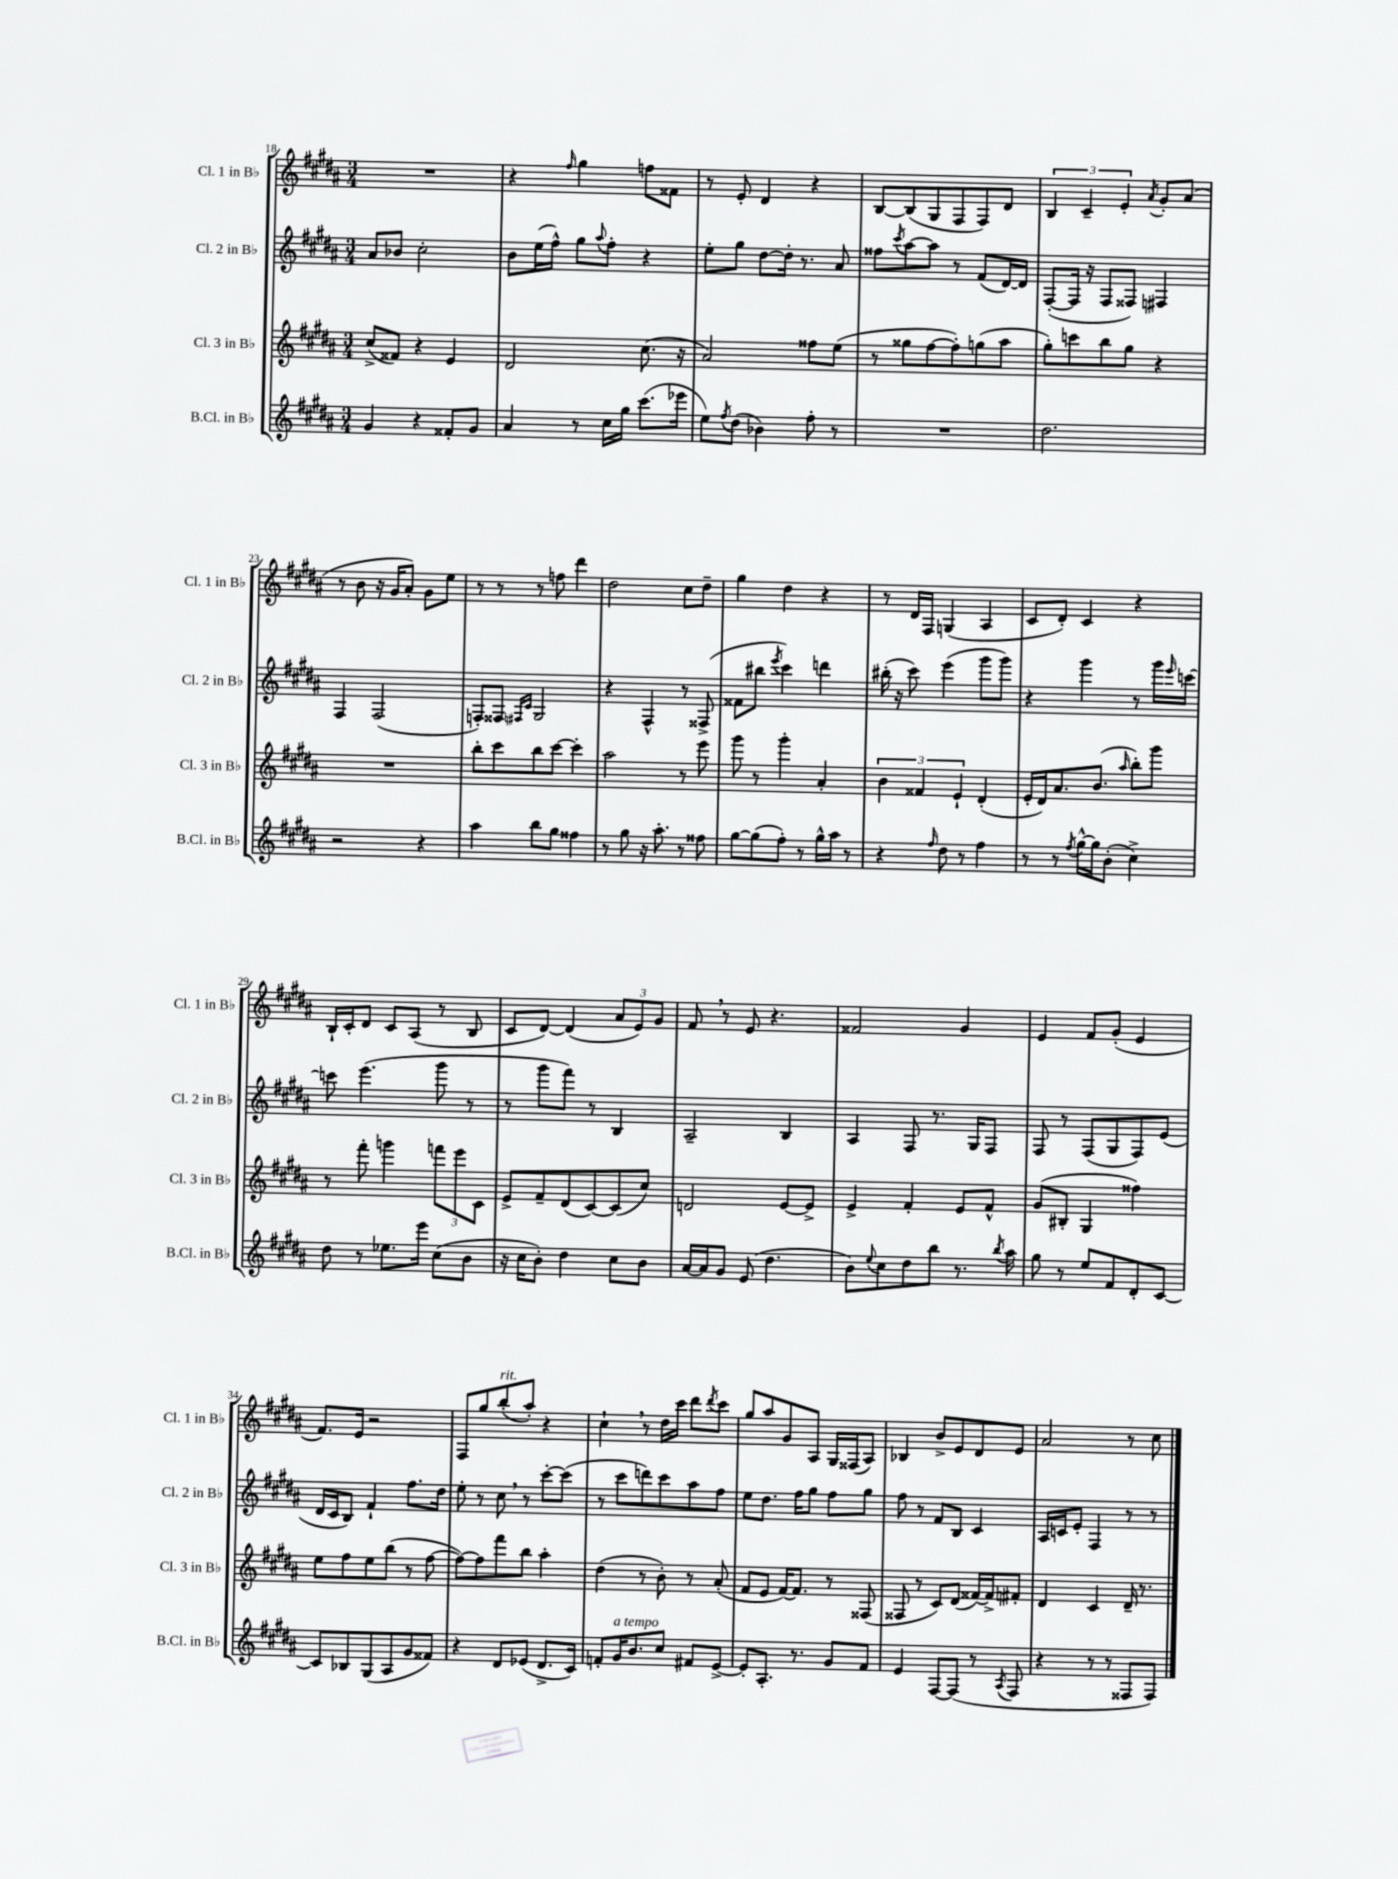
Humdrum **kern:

**kern	**kern	**kern	**kern
*staff4	*staff3	*staff2	*staff1
*clefG2	*clefG2	*clefG2	*clefG2
*k[f#c#g#d#a#]	*k[f#c#g#d#a#]	*k[f#c#g#d#a#]	*k[f#c#g#d#a#]
*M3/4	*M3/4	*M3/4	*M3/4
4g#	(8cc#^	8a#	2.r
.	8f##)	8b-	.
4r	4r	2cc#'	.
8f##'	4e	.	.
8g#	.	.	.
=	=	=	=
4a#	2d#	8b	4r
.	.	(16ee	.
.	.	16ff#^^)	.
.	.	.	16qqff#
8r	.	8gg#	4gg#
.	.	8qqaa#	.
16cc#	.	8ff#'	.
16gg#	.	.	.
(8.ccc#	(8.cc#	4r	8ff
.	.	.	8f##
16eee-	16r	.	.
=	=	=	=
8ee)	2a#)	8ee'	8r
8qff#	.	.	.
(8dd#	.	8gg#	8e'
4b-)	.	[8dd#	4d#
.	.	16dd#']	.
.	.	8.r	.
8ff#'	8ff##	.	4r
8r	(8ee	8a#	.
=	=	=	=
2.r	8r	8ff##	[8B
.	.	8qccc#	.
.	8gg##	[8aa#	(8B]
.	[8ff#	8aa#]	8G#
.	8ff#'])	8r	8F#
.	(8gg	(8f#	8F#)
.	8aa#	[16d#)	8d#
.	.	16d#]	.
=	=	=	=
2.dd#	8gg#')	([8F#'	6B
.	8ccc	16F#]	.
.	.	.	6c#~
.	.	16r	.
.	8bb	8F#	.
.	.	.	6e'
.	8gg#	8F##)	.
.	.	.	8qa#
.	4r	4F#	8g#'
.	.	.	(8a#
=	=	=	=
2r	2.r	4F#	8r
.	.	.	8b
.	.	(2F#	16r
.	.	.	16g#
.	.	.	8a#')
4r	.	.	8g#
.	.	.	8ee
=	=	=	=
4aa#	8bb'	8F')	8r
.	8ccc#	8F##	8r
.	.	16qqF#	.
.	.	16qqc#	.
8bb	8bb	2G#	8r
8gg#	[8ccc#	.	8ff
4ff##	4ccc#']	.	4ddd#
=	=	=	=
8r	2aa#	4r	2dd#
8gg#	.	.	.
16r	.	4F#^^	.
8.aa#'	.	.	.
8r	8r	8r	8cc#
8ff##	8eee	(8F##^	8dd#~
=	=	=	=
[8gg#	8ggg#	8f##	4gg#
(8gg#]	8r	8bb#	.
.	.	8qeee	.
8ff#')	4ggg#'	4ccc#)	4dd#
8r	.	.	.
16gg#^^	4a#'	4ddd	4r
16aa#	.	.	.
8r	.	.	.
=	=	=	=
4r	6b	(16bb#'	8r
.	.	16r	.
.	.	8ccc#)	16d#
.	6f##	.	.
.	.	.	16F#
16qqff#	.	.	.
8dd#	.	(4eee	(4G
.	6e`	.	.
8r	.	.	.
4ff#	(4d#'	8ggg#	4A#
.	.	8ggg#)	.
=	=	=	=
8r	16e'	4r	8c#
.	16d#)	.	.
8r	8.a#	.	8d#')
8qff#	.	.	.
[16gg#^^	.	4ggg#	4c#
16gg#]	(8.b	.	.
(8b'	.	.	.
.	16qqaa#	.	.
4cc#^)	8bb')	8r	4r
.	8ggg#	16ggg#	.
.	.	16qqeee	.
.	.	[16ccc	.
=	=	=	=
8dd#	8r	8ccc]	16B`
.	.	.	16c#'
8r	8fff#'	(4.eee	8d#
8.ee-	4ggg	.	8c#
.	.	.	(8A#
16eee	.	.	.
(8cc#	12fff	8ggg#	8r
.	12eee	.	.
8b	.	8r	8B
.	12c#	.	.
=	=	=	=
16r	8e^	8r	8c#
16cc#	.	.	.
8b')	8f#~	8ggg#	[8d#)
4dd#	(8d#	8fff#)	(4d#]
.	[8c#)	8r	.
8cc#	(8c#]	4B	12a#
.	.	.	12e)
8b	8cc#)	.	.
.	.	.	12g#
=	=	=	=
[16a#	2d	2A#~	8f#
16a#]	.	.	.
8g#	.	.	8r
(8e	.	.	8e
4.dd#	.	.	4.r
.	[8e	4B	.
.	8e^]	.	.
=	=	=	=
8b)	4e^	4A#	2f##
8qqee	.	.	.
8cc#	.	.	.
8dd#	4f#'	8F#	.
8bb	.	8.r	.
8.r	8e	.	4g#
.	.	16G#	.
.	8f#^^	8F#	.
8qbb	.	.	.
16aa#	.	.	.
=	=	=	=
8gg#	(8g#	8F#	4e
8r	8B#'	8r	.
8ee	4G#	(8F#	8f#
8f#	.	8G#	(8g#'
8d#'	4ff##)	8F#)	4e
[8c#	.	(8e	.
=	=	=	=
8c#]	8ee	16d#	8.f#)
.	.	16c#	.
8B-	8ff#	8B)	.
.	.	.	16e
(8G#	8ee	4f#`	2r
8A#	(8bb	.	.
8g#	8r	8.ff#	.
8f##)	[8ff#	.	.
.	.	16dd#	.
=	=	=	=
4r	8ff#_)	8ee'	8F#
.	8ff#]	8r	8gg#
8d#	8fff#	8cc#	(8bb'
(8e-	8bb	8r	8aa#')
8.d#^	4aa#'	[8ccc#'	4r
.	.	(8ccc#]	.
16c#)	.	.	.
=	=	=	=
8f'	(4dd#	8r	4cc#`
16g#	.	8ccc#	.
8.b	.	.	.
.	8r	8ddd)	8r
8cc#	8b')	8ccc#	16dd#
.	.	.	16ccc#
8f#	8r	8aa#	8ddd#
.	.	.	8qddd#
[8e^	(8a#'	8ff#	8ccc#
=	=	=	=
8e']	8f#	8ee	8gg#
8.A#'	8e	8.dd#	8aa#
.	[16f#)	.	8g#
8.r	8.f#]	16ff#	.
.	.	8gg#	8A#
8g#	8r	8ff#	16G#
.	.	.	(16F##
8f#	(8F##	8gg#	8A#)
=	=	=	=
4e	8F##	8ff#	4B-
.	8r	8r	.
[8F#	8c#)	8f#	8b^
(8F#]	(8d#	8B	8e
8r	[16f##)	4c#	8d#
.	16f##^]	.	.
8qA#	.	.	.
8F#	8f#'	.	8e
=	=	=	=
4r	4d#	16A#	2a#
.	.	16c	.
.	.	8e'	.
8r	4c#	4F#	.
8r	.	.	.
8F##	16d#~	8r	8r
.	8.r	.	.
8F##)	.	8r	8cc#
==	==	==	==
*-	*-	*-	*-
